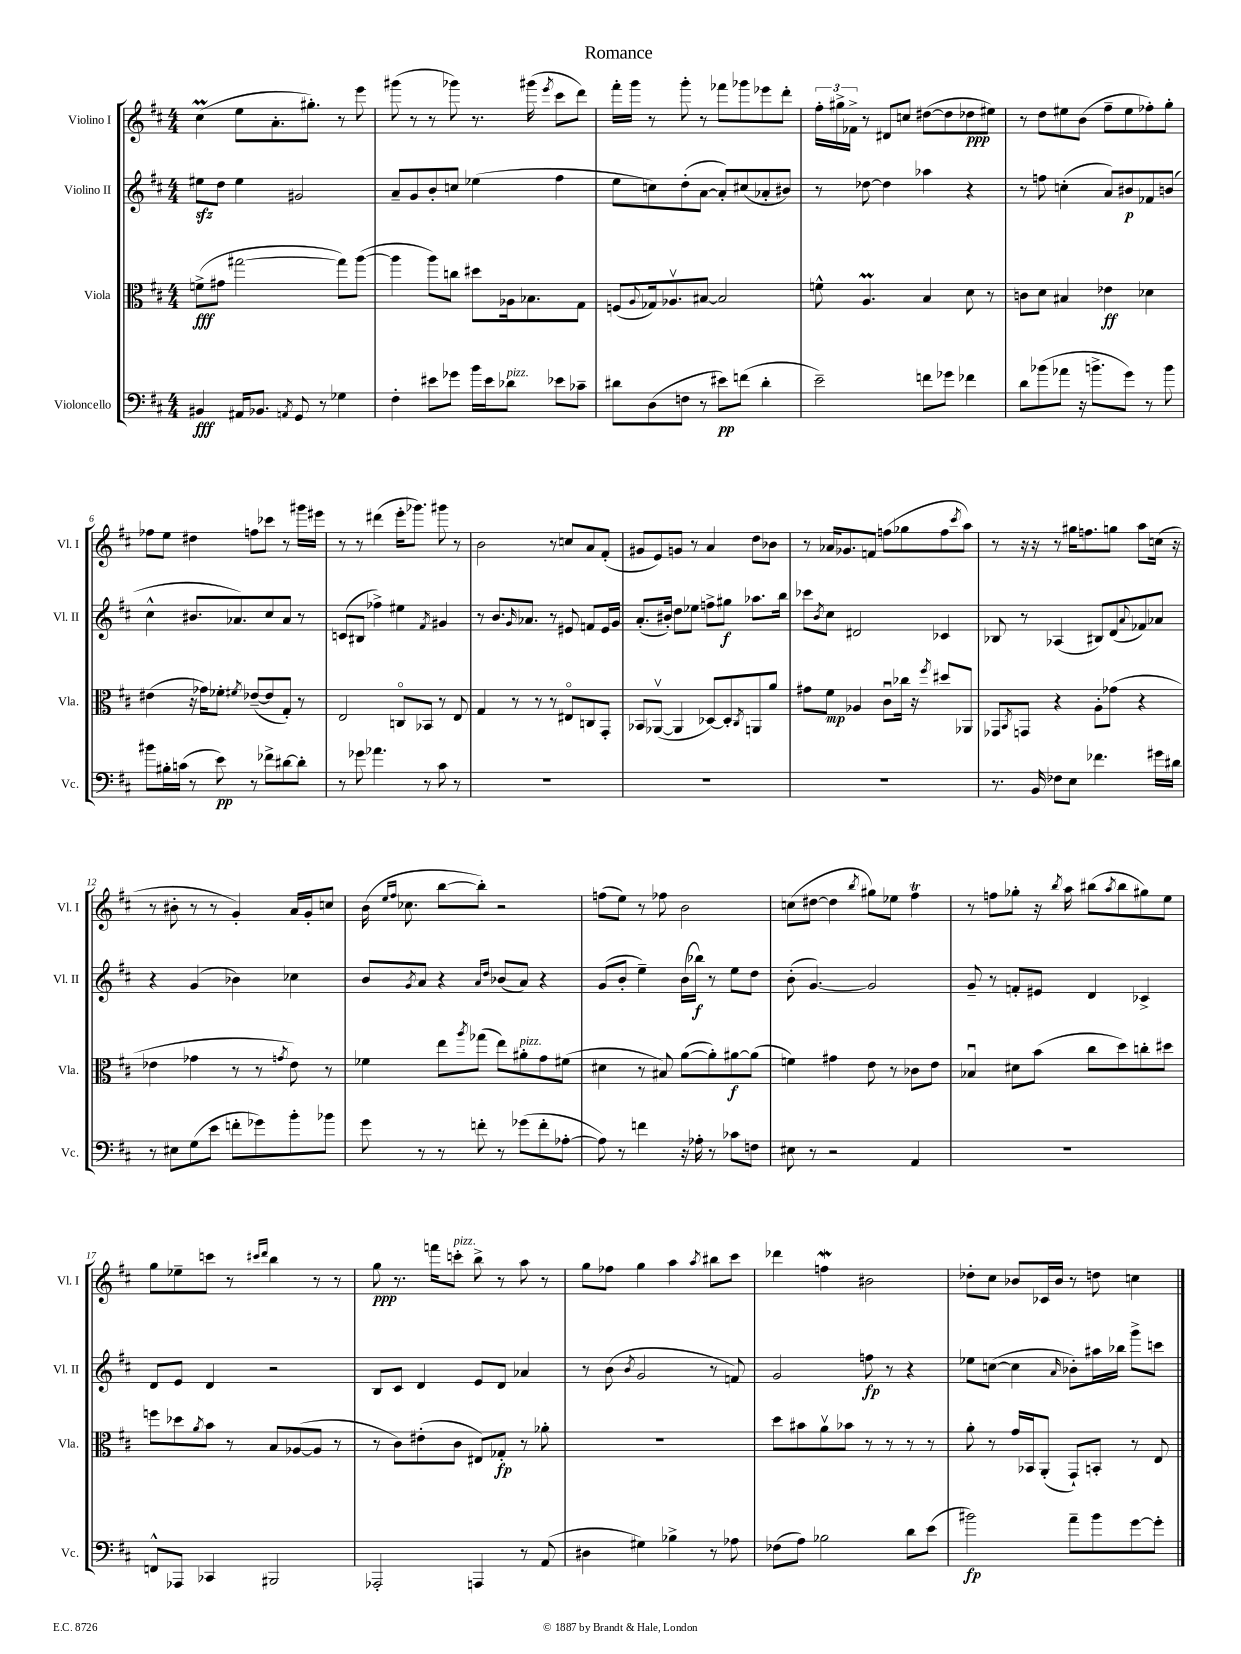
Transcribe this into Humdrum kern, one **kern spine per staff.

**kern	**kern	**kern	**kern
*staff4	*staff3	*staff2	*staff1
*clefF4	*clefC3	*clefG2	*clefG2
*k[f#c#]	*k[f#c#]	*k[f#c#]	*k[f#c#]
*M4/4	*M4/4	*M4/4	*M4/4
4BB#/	(8f^\L	8ee#\L	(4cc#\
.	8g#\J	8dd\J	.
16AA#/LK	[2gg#\	4ee#\	8ee\L
8.BB-/J	.	.	.
.	.	.	8.a'\
8qAA/	.	.	.
8GG/	.	2g#/	.
.	.	.	8.gg#'\J)
8r	.	.	.
4G-\	8gg#\]L)	.	8r
.	([8aa\J	.	8eee\
=	=	=	=
4F#'\	4aa\]	8a~/L	(8ggg#\
.	.	8g/	8r
8e#\L	8aa\L)	8b'/	8r
8g-\J	8cc\J	8cc/J	8ggg-\)
16b\LL	8dd#\L	(4ee-\	8.r
16e#\J	.	.	.
8d-\J	16A-\k	.	.
.	8.B-\	.	(16ggg#\
.	.	.	8qeee/
8e-\L	.	4ff#\	8ccc#\L
8c-~\J	8G\J	.	8ddd\J)
=	=	=	=
8d#\L	(8F/L	8ee\L	16fff#'\LL
.	.	.	16ggg\JJ
.	8qqA/	.	.
(8D\	16G-/k)	8cc\)	8r
.	8.A-v/	.	.
8F\J	.	(8dd'\	8ggg'\
8r	[8B#/J	[8a\J	8r
8e#\L)	2B#/]	8a'/]L)	8fff-\L
(8f\J	.	(8cc#/	8ggg-\
4d#'\	.	8a-'/	8eee-\
.	.	8b#/J)	8ddd'\J
=	=	=	=
2e~\)	8f^^\	8r	24ff#'\LL
.	.	.	24gg#^\
.	.	.	24f-^\JJ
.	4.A/	[8dd-\	8r
.	.	4dd-\]	8d#/L
.	.	.	8cc/J
8f\L	4B/	4aa-\	([8dd#\L
8g-\J	.	.	8dd#\]
4f-\	8d\	4r	8dd-\
.	8r	.	8ee#\J)
=	=	=	=
8d\L	8c\L	8r	8r
(8b-\	8d\J	8ff\	8dd\L
8a-\J	4B#/	(4cc'\	8ee#\
16r	.	.	(8b\J
8.b^\L	.	.	.
.	4e-\	8a/L)	8ff#~\L
8g\J)	.	8b#/	8ee#\
8r	4d-\	8f-/	8ff-'\)
8b\	.	(8b/J	8gg'\J
=	=	=	=
8b#\L	(4e#\	4cc#^^\	8ff-\L
16B#'\L	.	.	8ee\J
(16c\JJ	.	.	.
8r	16r	8.b#/L	4dd#\
.	16g-\LK)	.	.
8e\)	8f-'\J	.	.
.	.	8.a-/)	.
.	8qf#/	.	.
8r	([8e-~/L	.	8ff\L
8f-^\L	8e-/]	8cc#/	8ccc-\J
[8d#\	8G'/J)	8a-/J	8r
8d#'\]J	8r	8r	16ggg#\LL
.	.	.	16eee#\JJ
=	=	=	=
8r	2E/	(8c/L	8r
8g-\	.	8B#/J	8r
4.a-\	.	4ff-^\)	(4ddd#\
.	8Co/L	4ee#\	16eee'\LK
.	.	.	8.ggg-\J)
8r	8BB-/J	.	.
.	.	8qf#/	.
8c#\	8r	4g#/	8ggg#\
8r	8E/	.	8r
=	=	=	=
1r	4G/	8r	2b\
.	.	8.b/L	.
.	8r	.	.
.	.	16qqg/	.
.	.	8.a-/J	.
.	8r	.	.
.	8r	8r	8r
.	8E#o/L	8e#/	8cc/L
.	8C/	8f/L	8a/
.	8GG'/J	16e#/L	(8f#'/J
.	.	16g/JJ	.
=	=	=	=
1r	8BB-/L	(8.a'/L	8g#/L
.	([8AA-v/J	.	8e/)
.	.	16b#'/Jk)	.
.	4AA-/]	8dd\L	8g/J
.	.	8ee-\J	8r
.	[8D-/L)	8ff^\L	4a/
.	8D-'/]	8gg#\J	.
.	8qC#/	.	.
.	8AA/	8.aa-\L	8dd\L
.	8a/J	.	8b-\J
.	.	16bb\Jk	.
=	=	=	=
1r	8g#\L	8ccc-\L	8r
.	.	8qb/	.
.	8f#\J	8cc#\J	16a-/LK
.	.	.	8.g-/
.	4A-/	2d#/	.
.	.	.	8f/J
.	8c#u\L	.	(8ff\L
.	16cc-\Jk	.	8gg-\
.	16r	.	.
.	8qff#/	.	.
.	8dd#/L	4c-/	8ff\
.	.	.	8qccc#/
.	8AA-/J	.	8aa\J)
=	=	=	=
8.r	8GG-/L	8B-/	8r
.	8qBB/	.	.
.	8GG/J	8r	16r
16BB/	.	.	16r
8F-\L	4r	(4A-/	8r
8E\J	.	.	16gg#\LK
.	.	.	8.ff\
4.f-\	8A'\L	8B#/L)	.
.	(8g-\J	(8d/	8gg\J
.	.	8qqa/	.
.	4r	8f-/)	8aa\L
16g#\LL	.	8a-/J	(16cc\Jk
16d#\JJ	.	.	16r
=	=	=	=
8r	4e-\	4r	8r
8E#\L	.	.	8b#'\
(8G\	4g-\	(4g/	8r
8e\J	.	.	8r
8f'\L	8r	4b-\)	4g'/)
8g-\)	8r	.	.
.	8qg/	.	.
8b'\	8e-\)	4cc-\	16a/LL
.	.	.	16g'/J
8b-\J	8r	.	8cc/J
=	=	=	=
8g\	4f-\	8b/L	(16b\
.	.	.	16qqee/LL
.	.	.	16qqff#/JJ
.	.	.	8.cc-\
.	.	8qg/	.
8r	.	8a/J	.
8r	8ee\L	4r	[8bb\L
.	8qaa/	.	.
8f'\	(8gg-\J	.	8bb'\]J)
.	.	16qqa/LL	.
.	.	16qqdd/JJ	.
8r	8ee\L)	(8b-/L	2r
(8g-\L	8a#'\	8a/J)	.
8f'\	8g\	4r	.
[8A-'\J	(8f#\J	.	.
=	=	=	=
8A-\])	4d#\	(8g/L	(8ff\L
8r	.	8b'/J	8ee\J)
4f\	8r	4ee~\)	8r
.	8B#/)	.	8ff-\
16r	([8a\L	(16b\LL	2b\
16A-'\	.	16bb-\JJ)	.
8r	8a'\])	8r	.
8c-\L	[8a#\	8ee\L	.
8F\J	(8a#\]J	8dd\J	.
=	=	=	=
8E#\	4f\)	(8b'\	(8cc\L
8r	.	[4.g/)	[8dd#\J
2r	4g#\	.	4dd#\]
.	.	.	8qbb/
.	8e\	2g/]	8gg#\L)
.	8r	.	8ee-\J
4AA/	8c-\L	.	4ff#\
.	8e\J	.	.
=	=	=	=
1r	4B-u/	8g~/	8r
.	.	8r	8ff\L
.	8d#\L	8f'/L	8gg-'\J
.	(8b\J	8e#/J	16r
.	.	.	8qbb/
.	.	.	16aa\
.	8cc#\L	4d/	(8bb#\L
.	.	.	8qaa/
.	8dd\)	.	8bb#\
.	8cc'\	4c-^/	8gg#\)
.	8dd#\J	.	8ee\J
=	=	=	=
8FF^^/L	8ff\L	8d/L	8gg\L
8AAA-/J	8dd-\	8e/J	8ee-~\
.	8qa/	.	.
4CC-/	8b\J	4d/	8ccc\J
.	8r	.	8r
.	.	.	16qqccc#/LL
.	.	.	16qqddd/JJ
2BBB#/	8B/L	2r	4bb\
.	([8A-/	.	.
.	8A-/]J	.	8r
.	8r	.	8r
=	=	=	=
2AAA-'/	8r	8B/L	8gg\
.	8c#\L)	8c#/J	8.r
.	(8e#'\	4d/	.
.	.	.	16fff\LK
.	8c#\J	.	8ccc'\J
4AAA/	8E#/L)	8e/L	8bb^\
.	8G-'/J	8d/J	8r
8r	8r	4a-/	8aa\
(8AA/	8a-'\	.	8r
=	=	=	=
4D#\	1r	8r	8gg\L
.	.	(8b\	8ff-\J
.	.	8qb/	.
4G#\)	.	2g/	4gg\
4B-^\	.	.	4aa\
.	.	.	8qaa/
8r	.	8r	8bb#\L
8A-\	.	8f/)	8ccc#\J
=	=	=	=
(8F-\L	8dd\L	2g/	4ddd-\
8A\J)	8b#\	.	.
2B-\	8av\	.	4ff\
.	8b-\J	.	.
.	8r	8ff\	2b#\
.	8r	8r	.
8d\L	8r	4r	.
(8e\J	8r	.	.
=	=	=	=
2b#\)	8a'\	8ee-\L	8dd-'\L
.	8r	([8cc\J	8cc#\J
.	16g/LL	4cc\]	8b-/L
.	16BB-/J	.	.
.	(8AA'/J	.	16c-/L
.	.	.	16b-/JJ
.	.	16qqa/	.
8a~\L	8GG`/L)	8b-'\L)	8r
8b#\	8BB'/J	16aa#\L	8dd\
.	.	16bb-\JJ	.
[8g\	8r	8ggg^\L	4cc\
8g'\]J	8E/	8ccc\J	.
==	==	==	==
*-	*-	*-	*-
